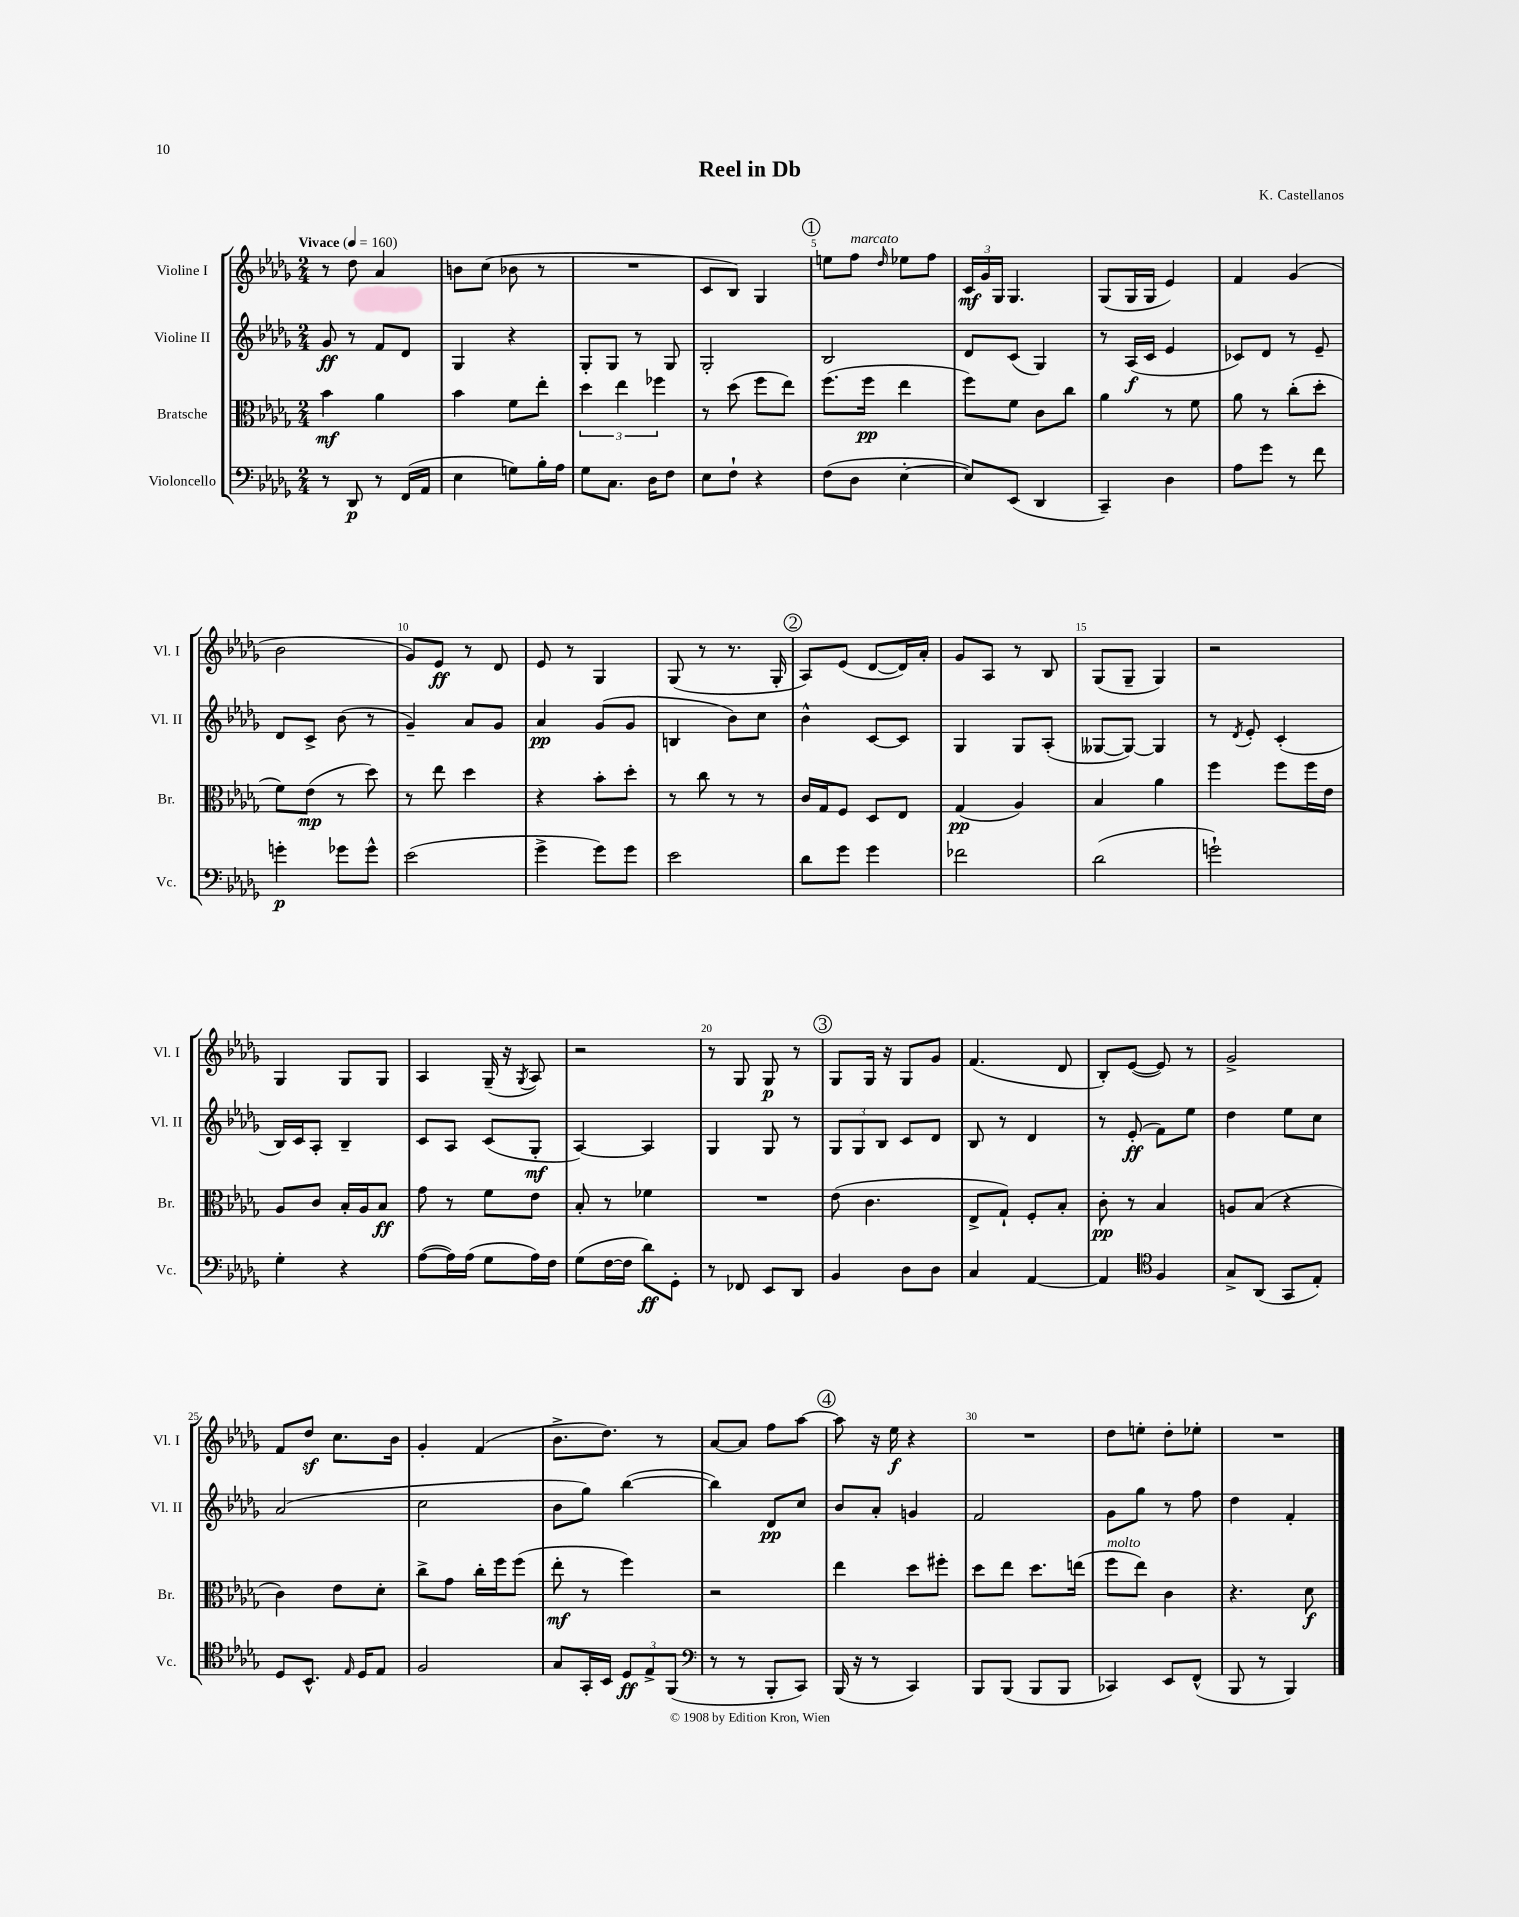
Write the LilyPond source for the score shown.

\header { title = "Reel in Db" composer = "K. Castellanos" }
<<
\new StaffGroup <<
\new Staff = "s0" \with { instrumentName = "Violine I" shortInstrumentName = "Vl. I" } {
    \clef treble \key des \major \numericTimeSignature \time 2/4 \tempo "Vivace" 4 = 160
    r8 des''8 aes'4 |
    b'8 c''8( bes'8 r8 |
    R2 |
    c'8 bes8) ges4 |
    \mark \markup { \circle "1" } e''8 f''8^\markup { \italic "marcato" } \grace { des''16 } ees''8 f''8 |
    \tuplet 3/2 { c'16\mf ges'16 ges16 } ges4. |
    ges8( ges16 ges16 ees'4) |
    f'4 ges'4( |
    bes'2 |
    ges'8) ees'8\ff r8 des'8 |
    ees'8 r8 ges4 |
    ges8( r8 r8. ges16-. |
    \mark \markup { \circle "2" } aes8) ees'8( des'8~ des'16) aes'16-. |
    ges'8 aes8 r8 bes8 |
    ges8( ges8-- ges4) |
    r2 |
    ges4 ges8 ges8 |
    aes4 ges16--( r16 \acciaccatura { ges8 } aes8) |
    r2 |
    r8 ges8 ges8\p r8 |
    \mark \markup { \circle "3" } ges8 ges16 r16 ges8 ges'8 |
    f'4.( des'8 |
    bes8-.) ees'8~( ees'8) r8 |
    ges'2-> |
    f'8 des''8\sf c''8. bes'16 |
    ges'4-. f'4( |
    bes'8.-> des''8.) r8 |
    aes'8~ aes'8 f''8 aes''8~ |
    \mark \markup { \circle "4" } aes''8 r16 ees''16\f r4 |
    R2 |
    des''8 e''8-. des''8-. ees''8-. |
    R2 \bar "|." |
}
\new Staff = "s1" \with { instrumentName = "Violine II" shortInstrumentName = "Vl. II" } {
    \clef treble \key des \major \numericTimeSignature \time 2/4
    ges'8\ff r8 f'8 des'8 |
    ges4 r4 |
    ges8-. ges8 r8 ges8 |
    ges2-. |
    \mark \markup { \circle "1" } bes2 |
    des'8 c'8( ges4) |
    r8 aes16\f( c'16 ees'4 |
    ces'8) des'8 r8 ees'8-- |
    des'8 c'8-> bes'8( r8 |
    ges'4--) aes'8 ges'8 |
    aes'4\pp ges'8( ges'8 |
    b4 bes'8) c''8 |
    \mark \markup { \circle "2" } bes'4-^ c'8~ c'8 |
    ges4 ges8 aes8-.( |
    geses8~ geses8~) geses4 |
    r8 \acciaccatura { des'8 } ees'8-. c'4-.( |
    bes16) c'16 aes8-. bes4-- |
    c'8 aes8 c'8( ges8-.\mf |
    aes4~) aes4 |
    ges4 ges8 r8 |
    \mark \markup { \circle "3" } \tuplet 3/2 { ges8 ges8 bes8 } c'8 des'8 |
    bes8 r8 des'4 |
    r8 ees'8-.\ff( f'8) ees''8 |
    des''4 ees''8 c''8 |
    aes'2( |
    c''2 |
    bes'8 ges''8) bes''4~( |
    bes''4) des'8\pp c''8 |
    \mark \markup { \circle "4" } bes'8 aes'8-. g'4 |
    f'2 |
    ges'8 ges''8 r8 f''8 |
    des''4 f'4-. \bar "|." |
}
\new Staff = "s2" \with { instrumentName = "Bratsche" shortInstrumentName = "Br." } {
    \clef alto \key des \major \numericTimeSignature \time 2/4
    bes'4\mf aes'4 |
    bes'4 f'8 ees''8-. |
    \tuplet 3/2 { des''4 ees''4 fes''4 } |
    r8 des''8( f''8 ees''8) |
    \mark \markup { \circle "1" } f''8.( f''16\pp ees''4 |
    f''8) f'8 c'8 c''8 |
    aes'4 r8 f'8 |
    aes'8 r8 c''8-.( des''8-. |
    f'8) ees'8\mp( r8 des''8) |
    r8 ees''8 des''4 |
    r4 bes'8-. des''8-. |
    r8 c''8 r8 r8 |
    \mark \markup { \circle "2" } c'16 ges16 f8 des8 ees8 |
    ges4\pp( aes4) |
    bes4 aes'4 |
    f''4 f''8 f''16 ees'16 |
    aes8 c'8 bes16-. aes16 bes8\ff |
    ges'8 r8 f'8 ees'8 |
    bes8-. r8 fes'4 |
    R2 |
    \mark \markup { \circle "3" } ees'8( c'4. |
    ees8-> ges8-!) f8-. bes8-. |
    c'8-.\pp r8 bes4 |
    a8 bes8( r4 |
    c'4) ees'8 des'8-. |
    c''8-> ges'8 c''16-. f''16 f''8( |
    ees''8-.\mf r8 f''4) |
    r2 |
    \mark \markup { \circle "4" } ees''4 des''8 fis''8-. |
    des''8 ees''8 des''8. e''16( |
    f''8^\markup { \italic "molto" } ees''8) c'4 |
    r4. des'8\f \bar "|." |
}
\new Staff = "s3" \with { instrumentName = "Violoncello" shortInstrumentName = "Vc." } {
    \clef bass \key des \major \numericTimeSignature \time 2/4
    r8 des,8\p r8 f,16( aes,16 |
    ees4 g8) bes16-. aes16 |
    ges8 c8. des16 f8 |
    ees8 f8-! r4 |
    \mark \markup { \circle "1" } f8( des8 ees4~-. |
    ees8) ees,8( des,4 |
    c,4--) des4 |
    aes8 ges'8 r8 f'8 |
    g'4-.\p ges'8 ges'8-^ |
    ees'2( |
    ges'4-> ges'8) ges'8 |
    ees'2 |
    \mark \markup { \circle "2" } des'8 ges'8 ges'4 |
    fes'2 |
    des'2( |
    g'2-!) |
    ges4-. r4 |
    aes8~( aes16) aes16( ges8 aes16) f16 |
    ges8( f16~ f16 des'8\ff) ges,8-. |
    r8 fes,8 ees,8 des,8 |
    \mark \markup { \circle "3" } bes,4 des8 des8 |
    c4 aes,4~ |
    aes,4 \clef tenor f4 |
    ges8-> aes,8( ges,8 ees8-.) |
    des8 bes,8.-^ \grace { ees16 } des16 ees8 |
    f2 |
    ges8 ges,16-. bes,16 \tuplet 3/2 { des8\ff ees8-> f,8( } |
    \clef bass r8 r8 bes,,8-. c,8) |
    \mark \markup { \circle "4" } bes,,16( r16 r8 c,4) |
    bes,,8 bes,,8( bes,,8 bes,,8 |
    ces,4) ees,8 f,8-^( |
    bes,,8 r8 bes,,4) \bar "|." |
}
>>
>>
\layout { \context { \Score \override BarNumber.break-visibility = ##(#f #t #t) barNumberVisibility = #(every-nth-bar-number-visible 5) } }
